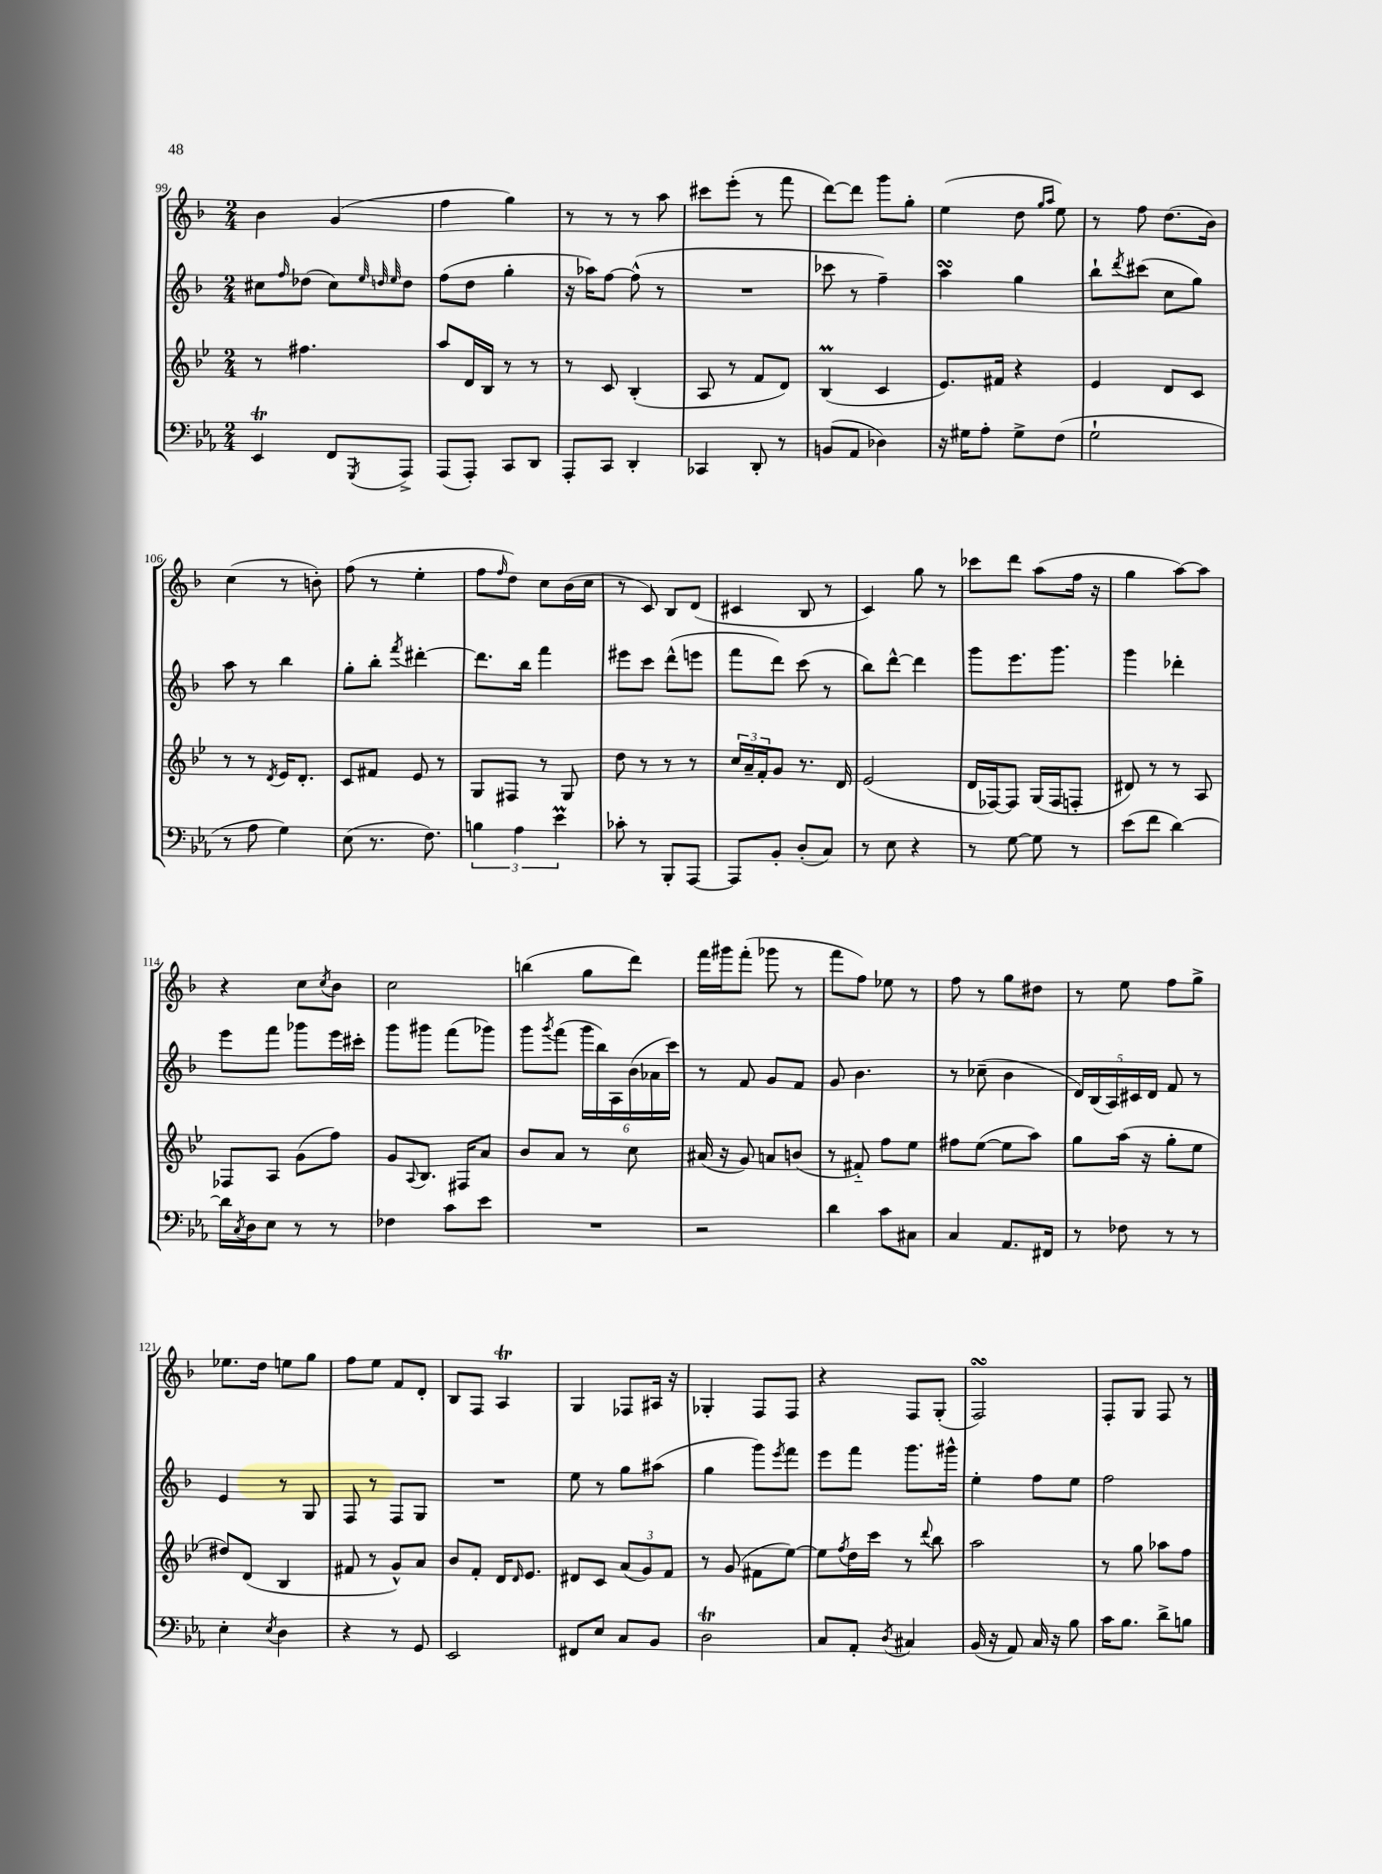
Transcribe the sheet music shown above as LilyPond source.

<<
\new StaffGroup <<
\new Staff = "s0" {
    \clef treble \key f \major \numericTimeSignature \time 2/4
    bes'4 g'4( |
    f''4 g''4) |
    r8 r8 r8 a''8 |
    cis'''8 e'''8-.( r8 f'''8 |
    d'''8~) d'''8 g'''8 g''8-. |
    e''4( d''8 \grace { g''16 a''16 } e''8) |
    r8 f''8 d''8.( bes'16) |
    c''4( r8 b'8-.) |
    f''8( r8 e''4-. |
    f''8 \grace { f''16 } d''8) c''8 bes'16( c''16 |
    r8 c'8) bes8 d'8( |
    cis'4 bes8 r8 |
    c'4) g''8 r8 |
    ces'''8 d'''8 a''8( f''16 r16 |
    g''4 a''8~) a''8 |
    r4 c''8 \acciaccatura { c''8 } bes'8 |
    c''2 |
    b''4( g''8 d'''8) |
    f'''16 gis'''16 f'''8-.( ges'''8 r8 |
    f'''8 f''8) ees''8 r8 |
    f''8 r8 g''8 dis''8 |
    r8 e''8 f''8 g''8-> |
    ees''8. d''16 e''8 g''8 |
    f''8 e''8 f'8 d'8-. |
    bes8 f8 a4\trill |
    g4 fes8 ais16 r16 |
    ges4-. f8 f8 |
    r4 f8 g8-.( |
    f2\turn) |
    f8-. g8 f8 r8 \bar "|." |
}
\new Staff = "s1" {
    \clef treble \key f \major \numericTimeSignature \time 2/4
    cis''8 \grace { f''16 } des''8( cis''8) \grace { e''32 d''32 e''32 } d''8 |
    f''8( d''8 g''4-. |
    r16 aes''16) f''8~ f''8-^( r8 |
    R2 |
    ces'''8 r8 f''4--) |
    a''4\turn g''4 |
    bes''8-! \acciaccatura { d'''8 } cis'''8( c''8 g''8) |
    a''8 r8 bes''4 |
    g''8-. bes''8-. \acciaccatura { f'''8 } dis'''4~-. |
    dis'''8. bes''16 f'''4 |
    eis'''8 c'''8 d'''8-^( e'''8 |
    f'''8 d'''8) c'''8( r8 |
    bes''8) d'''8~-^ d'''4 |
    g'''8 e'''8. g'''8. |
    g'''4 des'''4-. |
    e'''8 f'''8 ges'''8 e'''16 cis'''16-. |
    g'''8 gis'''8 f'''8( ges'''8) |
    g'''8 \acciaccatura { g'''8 } f'''8( \tuplet 6/4 { g'''16 bes''16) a16 bes'16( aes'16 c'''16) } |
    r8 f'8 g'8 f'8 |
    g'8 bes'4. |
    r8 ces''8--( bes'4 |
    \tuplet 5/4 { d'16) bes16( a16) cis'16 d'16 } f'8 r8 |
    e'4 r8 g8 |
    f8 r8 f8 g8 |
    R2 |
    e''8 r8 g''8 ais''8( |
    g''4 g'''8) \acciaccatura { e'''8 } f'''8 |
    e'''8 f'''8 g'''8. gis'''16-^ |
    e''4-. f''8 e''8 |
    f''2 \bar "|." |
}
\new Staff = "s2" {
    \clef treble \key bes \major \numericTimeSignature \time 2/4
    r8 fis''4. |
    a''8 d'16 bes16 r8 r8 |
    r8 c'8 bes4-.( |
    a8 r8 f'8 d'8) |
    bes4\prall( c'4 |
    ees'8.) fis'16 r4 |
    ees'4 d'8 c'8 |
    r8 r8 \acciaccatura { d'8 } ees'16 d'8.-. |
    c'8 fis'8 ees'8 r8 |
    g8 fis8 r8 g8 |
    d''8 r8 r8 r8 |
    \tuplet 3/2 { c''16 a'16-- f'16-. } g'8 r8. d'16 |
    ees'2( |
    d'16 fes16~) fes8 g16( fes16 f8-. |
    dis'8) r8 r8 a8 |
    fes8 a8 g'8( f''8) |
    g'8 \appoggiatura { a8 } bes8. fis16 a'8 |
    bes'8 a'8 r8 c''8 |
    ais'16( r16 g'8) a'8 b'8( |
    r8 fis'8-_) f''8 ees''8 |
    fis''8 ees''8~( ees''8 a''8) |
    g''8 a''16( r16 g''8-. ees''8 |
    dis''8) d'8( bes4 |
    fis'8 r8 g'8-^) a'8 |
    bes'8 f'8-. d'16 \grace { d'16 } ees'8. |
    dis'8 c'8 \tuplet 3/2 { a'8( g'8) f'8 } |
    r8 g'8( fis'8 ees''8~) |
    ees''8 \acciaccatura { f''8 } d''16 c'''16 r8 \appoggiatura { d'''8 } bes''8 |
    a''2 |
    r8 g''8 aes''8 f''8 \bar "|." |
}
\new Staff = "s3" {
    \clef bass \key ees \major \numericTimeSignature \time 2/4
    ees,4\trill f,8 \acciaccatura { g,,8 } aes,,8-> |
    aes,,8( aes,,8-.) c,8 d,8 |
    aes,,8-. c,8 d,4-. |
    ces,4 d,8-. r8 |
    b,8( aes,8 des4) |
    r16 gis16 aes8-. gis8-> f8( |
    g2-! |
    r8 aes8 g4) |
    ees8( r8. f8.) |
    \tuplet 3/2 { b4 aes4 ees'4\prall } |
    ces'8-. r8 bes,,8-. aes,,8~ |
    aes,,8 bes,8-. d8-.( c8) |
    r8 ees8 r4 |
    r8 g8~ g8 r8 |
    ees'8( f'8 d'4~) |
    d'16 \acciaccatura { c8 } d16 ees8 r8 r8 |
    fes4 c'8 ees'8 |
    R2 |
    r2 |
    d'4 c'8 cis8 |
    c4 aes,8. fis,16 |
    r8 fes8 r8 r8 |
    ees4-. \acciaccatura { ees8 } d4 |
    r4 r8 g,8 |
    ees,2 |
    fis,8 ees8 c8 bes,8 |
    d2\trill |
    c8 aes,8-. \acciaccatura { d8 } cis4 |
    bes,16( r16 aes,8) c16 r16 bes8 |
    c'16 bes8. d'8-> b8 \bar "|." |
}
>>
>>
\layout { \context { \Score currentBarNumber = #99 } }
